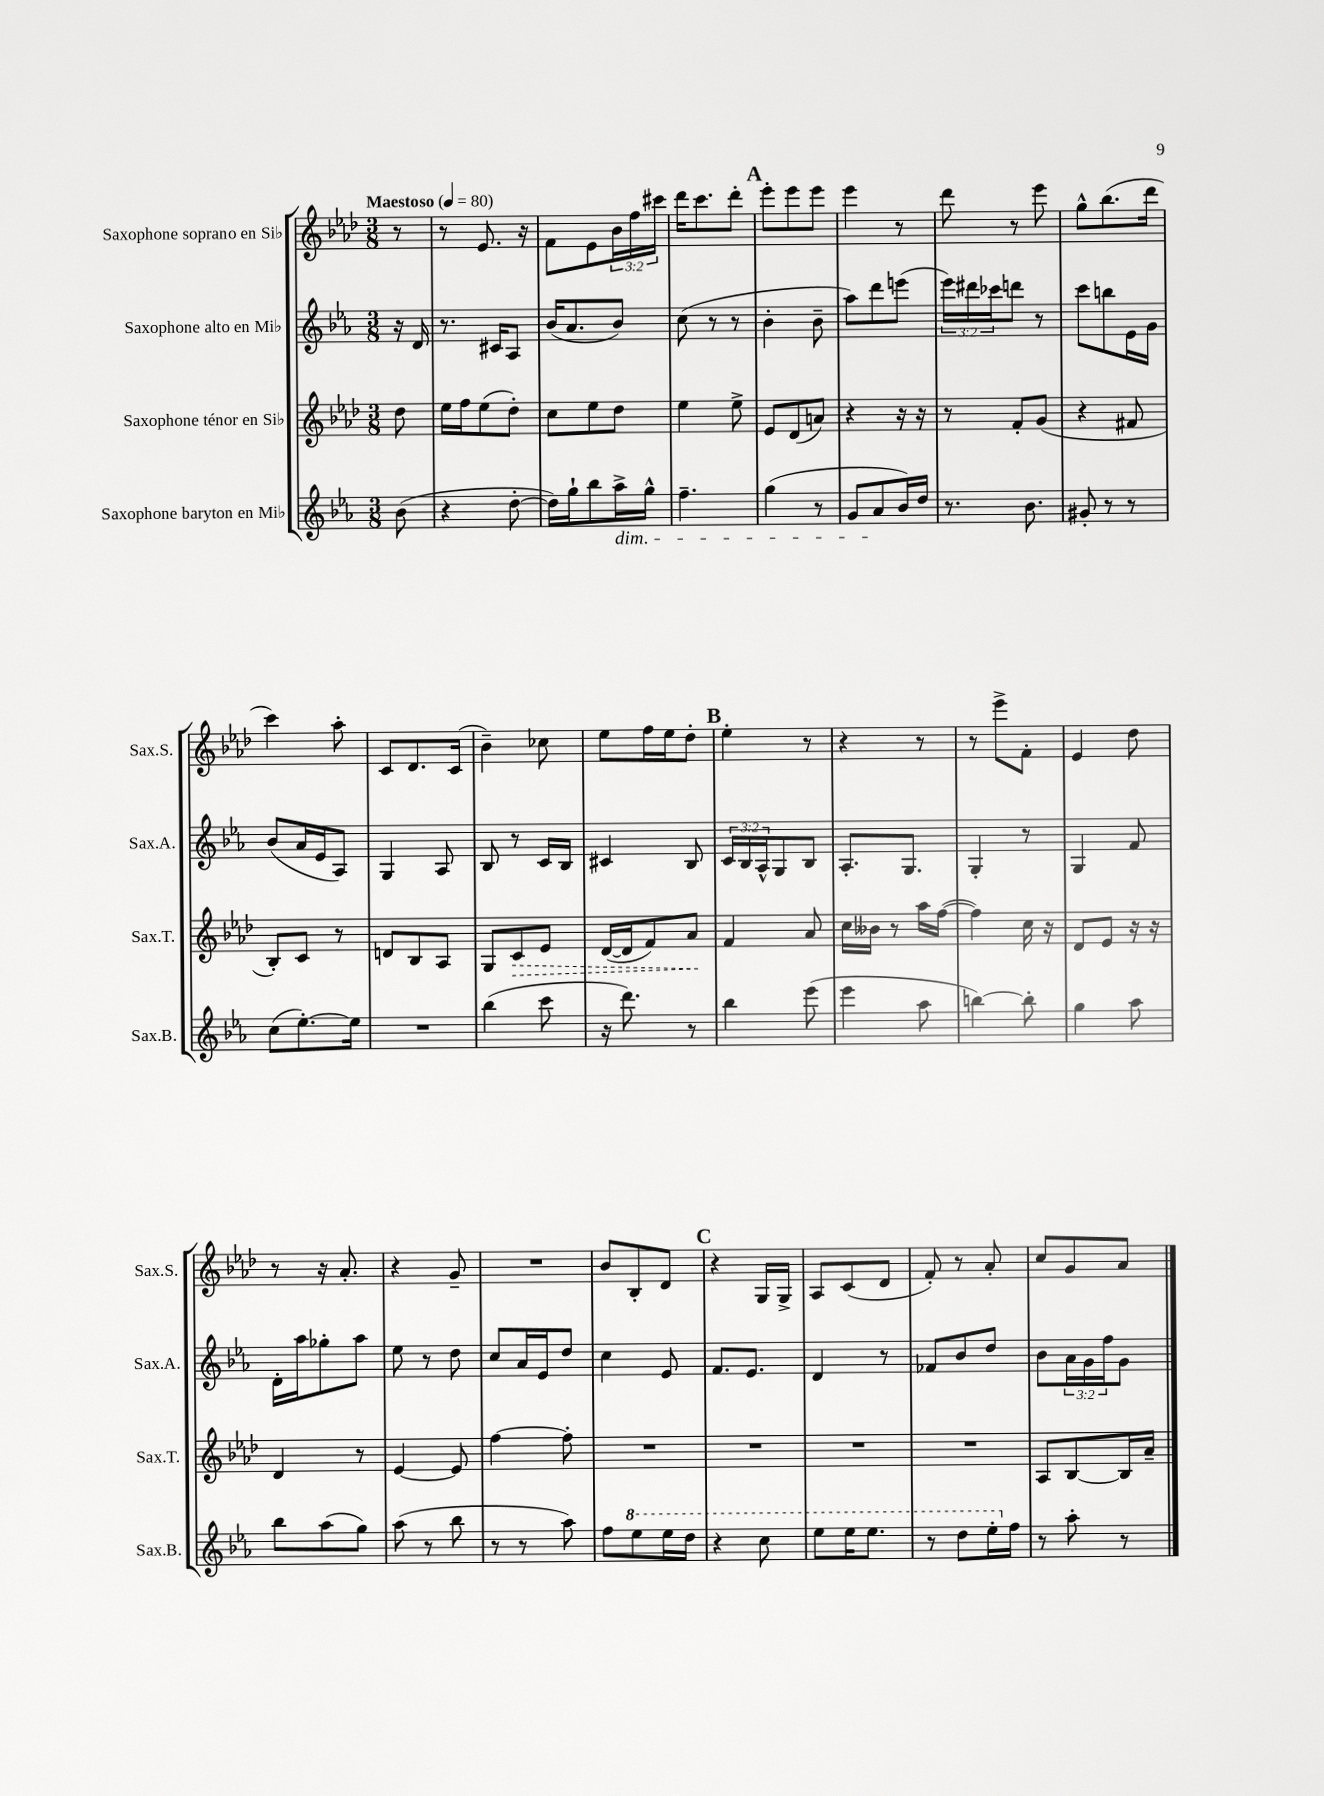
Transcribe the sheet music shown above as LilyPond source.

<<
\new StaffGroup <<
\new Staff = "s0" \with { instrumentName = "Saxophone soprano en Sib" shortInstrumentName = "Sax.S." } {
    \clef treble \key aes \major \numericTimeSignature \time 3/8 \override Staff.TupletNumber.text = #tuplet-number::calc-fraction-text \partial 8 \tempo "Maestoso" 4 = 80
    r8 |
    r8 ees'8. r16 |
    f'8 ees'8 \tuplet 3/2 { bes'16 f''16 cis'''16 } |
    des'''16 c'''8. des'''8-. |
    \mark \markup { \bold "A" } ees'''8-. ees'''8 ees'''8 |
    ees'''4 r8 |
    des'''8 r8 ees'''8 |
    g''8-^ bes''8.( des'''16 |
    c'''4) aes''8-. |
    c'8 des'8. c'16( |
    bes'4--) ces''8 |
    ees''8 f''16 ees''16 des''8-. |
    \mark \markup { \bold "B" } ees''4-. r8 |
    r4 r8 |
    r8 ees'''8-> f'8-. |
    ees'4 des''8 |
    r8 r16 aes'8.-. |
    r4 g'8-- |
    R4. |
    bes'8 bes8-. des'8 |
    \mark \markup { \bold "C" } r4 g16 g16-> |
    aes8 c'8( des'8 |
    f'8-.) r8 aes'8-. |
    c''8 g'8 aes'8 \bar "|." |
}
\new Staff = "s1" \with { instrumentName = "Saxophone alto en Mib" shortInstrumentName = "Sax.A." } {
    \clef treble \key ees \major \numericTimeSignature \time 3/8 \override Staff.TupletNumber.text = #tuplet-number::calc-fraction-text \partial 8
    r16 d'16 |
    r8. cis'16 aes8 |
    bes'16( aes'8. bes'8) |
    c''8( r8 r8 |
    \mark \markup { \bold "A" } bes'4-. bes'8-- |
    aes''8) d'''8 e'''8( |
    \tuplet 3/2 { ees'''16) dis'''16 ces'''16 } d'''8 r8 |
    c'''8 b''8 ees'16 g'16 |
    bes'8( aes'16 ees'16 aes8) |
    g4 aes8 |
    bes8 r8 c'16 bes16 |
    cis'4 bes8 |
    \mark \markup { \bold "B" } \tuplet 3/2 { c'16 bes16 aes16-^ } g8 bes8 |
    aes8.-. g8. |
    g4-. r8 |
    g4 f'8 |
    d'16-. aes''16 ges''8-. aes''8 |
    ees''8 r8 d''8 |
    c''8 aes'16 ees'16 d''8 |
    c''4 ees'8 |
    \mark \markup { \bold "C" } f'8. ees'8. |
    d'4 r8 |
    fes'8 bes'8 d''8 |
    bes'8 \tuplet 3/2 { aes'16 g'16 f''16 } g'8 \bar "|." |
}
\new Staff = "s2" \with { instrumentName = "Saxophone ténor en Sib" shortInstrumentName = "Sax.T." } {
    \clef treble \key aes \major \numericTimeSignature \time 3/8 \partial 8
    des''8 |
    ees''16 f''16 ees''8( des''8-.) |
    c''8 ees''8 des''8 |
    ees''4 ees''8-> |
    \mark \markup { \bold "A" } ees'8 des'8( a'8) |
    r4 r16 r16 |
    r8 f'8-. g'8( |
    r4 fis'8 |
    bes8-.) c'8 r8 |
    d'8 bes8 aes8 |
    g8 \once \override Hairpin.style = #'dashed-line c'8\> ees'8 |
    des'16~( des'16 f'8) aes'8\! |
    \mark \markup { \bold "B" } f'4 aes'8 |
    c''16 beses'16 r8 aes''16 f''16~( |
    f''4) c''16 r16 |
    des'8 ees'8 r16 r16 |
    des'4 r8 |
    ees'4~ ees'8 |
    f''4~ f''8-. |
    R4. |
    \mark \markup { \bold "C" } R4. |
    R4. |
    R4. |
    aes8 bes8~ bes16 aes'16-- \bar "|." |
}
\new Staff = "s3" \with { instrumentName = "Saxophone baryton en Mib" shortInstrumentName = "Sax.B." } {
    \clef treble \key ees \major \numericTimeSignature \time 3/8 \partial 8
    bes'8( |
    r4 d''8~-. |
    d''16) g''16-! bes''8 aes''16->\dim g''16-^ |
    f''4.-- |
    \mark \markup { \bold "A" } g''4( r8 |
    g'8 aes'8\! bes'16) d''16 |
    r8. bes'8. |
    gis'8-. r8 r8 |
    c''8( ees''8.~-.) ees''16 |
    R4. |
    bes''4( c'''8 |
    r16 d'''8.) r8 |
    \mark \markup { \bold "B" } bes''4 ees'''8( |
    ees'''4 aes''8 |
    b''4~) b''8-. |
    g''4 aes''8 |
    bes''8 aes''8( g''8) |
    aes''8( r8 bes''8 |
    r8 r8 aes''8) |
    f''8 \ottava #1 ees'''8 ees'''16 d'''16 |
    \mark \markup { \bold "C" } r4 c'''8 |
    ees'''8 ees'''16 ees'''8. |
    r8 d'''8 ees'''16-. \ottava #0 f''16 |
    r8 aes''8-. r8 \bar "|." |
}
>>
>>
\layout { \context { \Score \remove "Bar_number_engraver" } }
